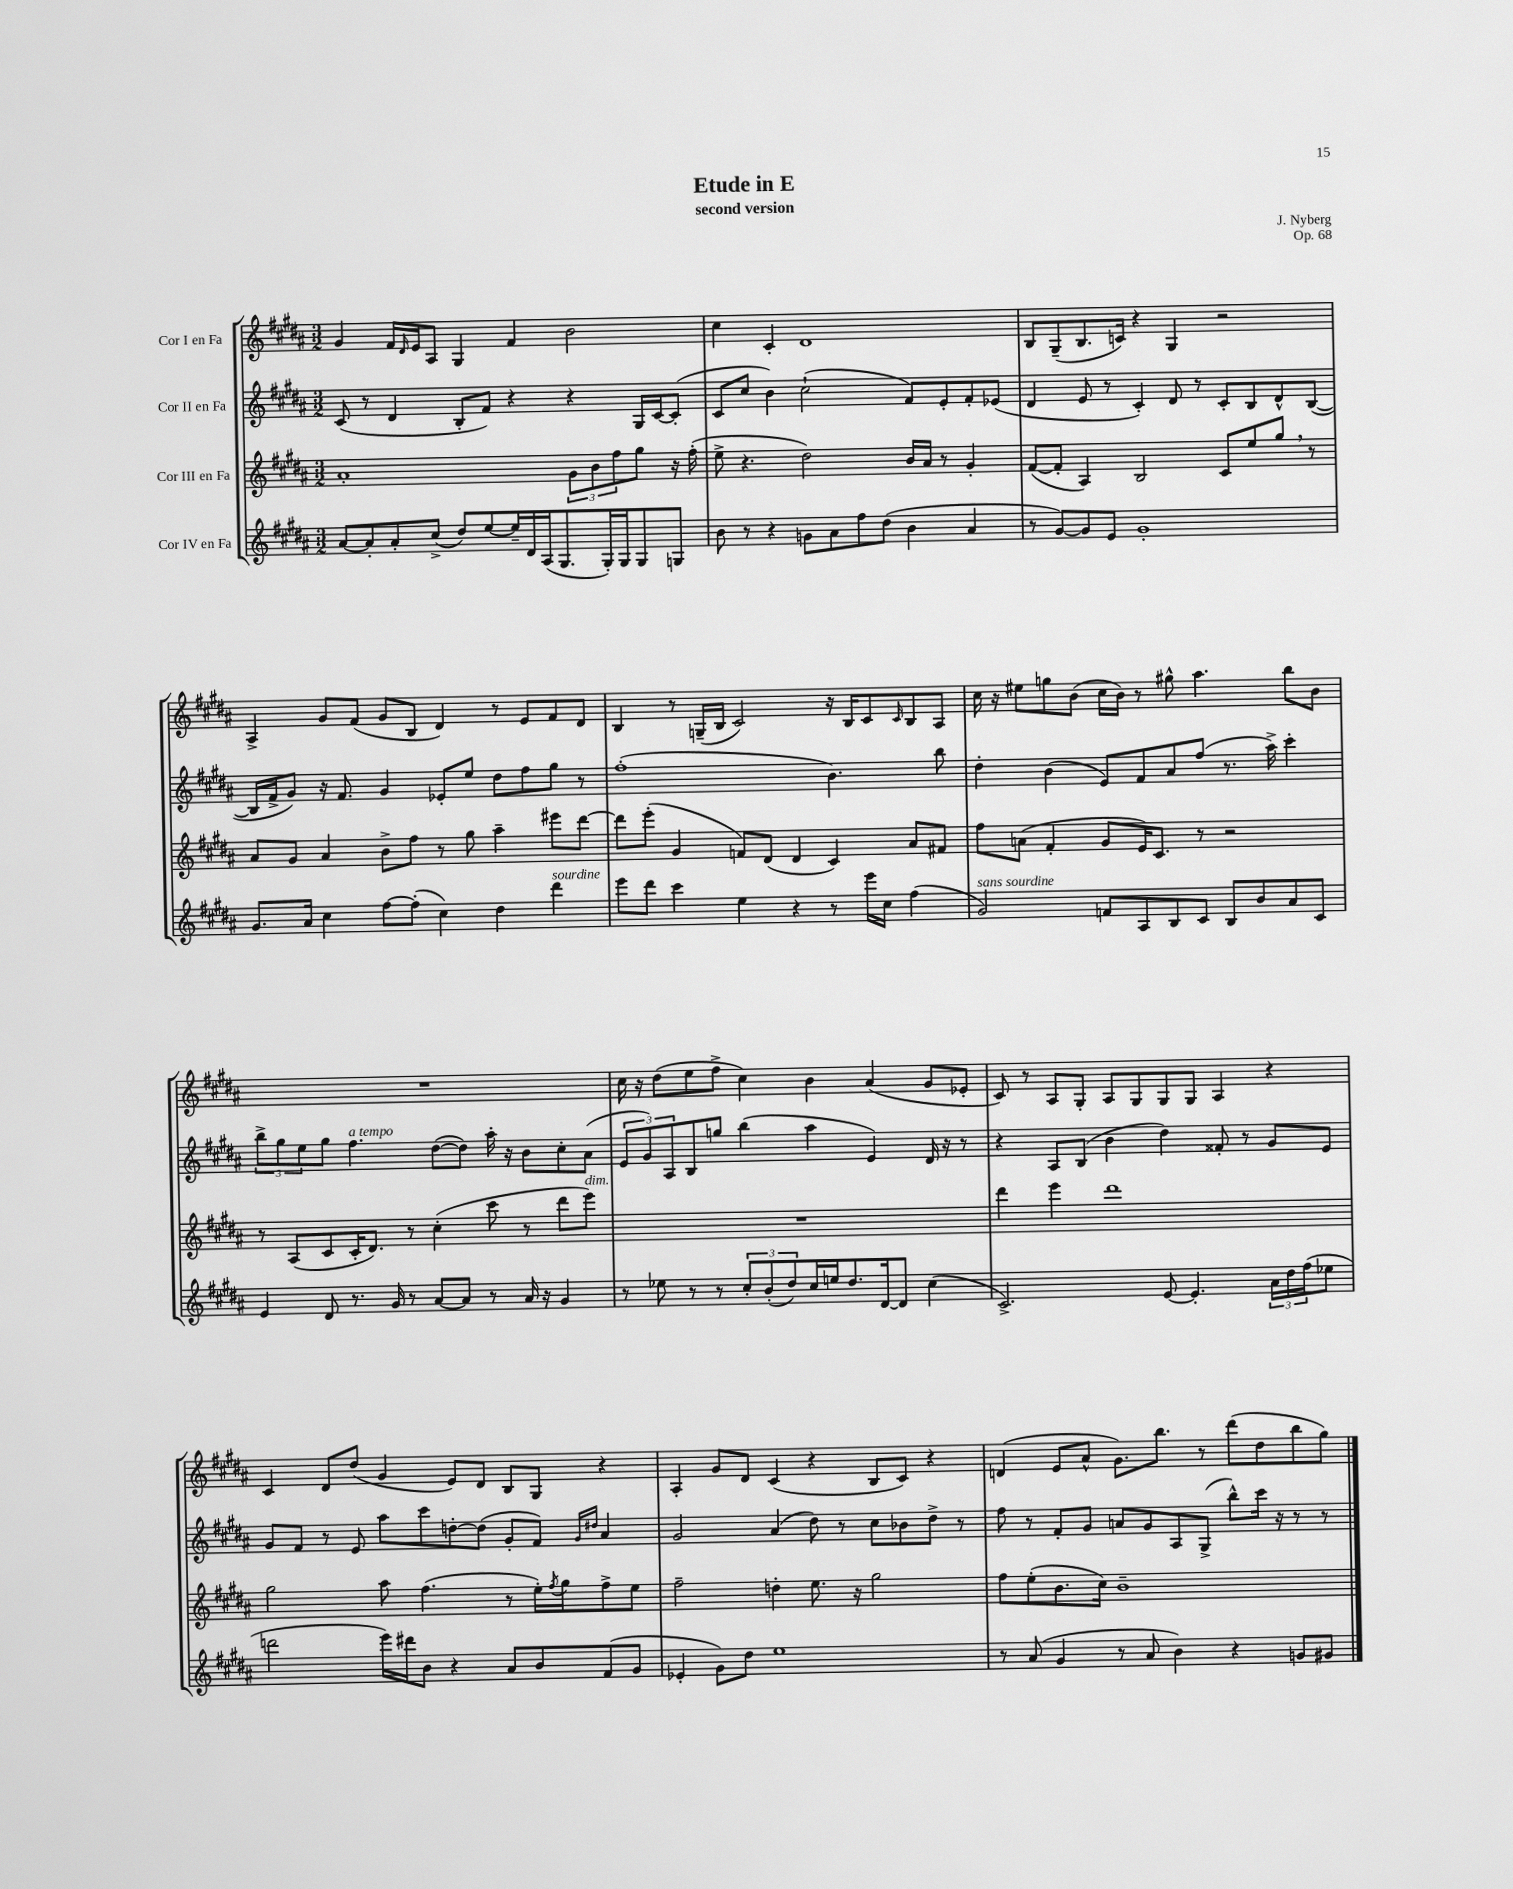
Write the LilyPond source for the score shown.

\header { title = "Etude in E" composer = "J. Nyberg" subtitle = "second version" opus = "Op. 68" }
<<
\new StaffGroup <<
\new Staff = "s0" \with { instrumentName = "Cor I en Fa" } {
    \clef treble \key b \major \numericTimeSignature \time 3/2
    gis'4 fis'16 \grace { dis'16 } e'16 ais8 gis4 fis'4 b'2 |
    cis''4 cis'4-. dis'1 |
    b8 gis8--( b8. c'16) r4 gis4 r2 |
    ais4-> gis'8 fis'8( gis'8 b8 dis'4) r8 e'8 fis'8 dis'8 |
    b4 r8 g16--( b16 cis'2) r16 b16 cis'8 \grace { cis'16 } b8 ais8 |
    cis''16 r16 eis''8 g''8 b'8( cis''16 b'16) r8 gis''8-^ ais''4. b''8 b'8 |
    R1. |
    cis''16 r16 dis''8( e''8 fis''8-> cis''4) b'4 ais'4( gis'8 ees'8-. |
    cis'8) r8 ais8 gis8-. ais8 gis8 gis8 gis8 ais4 r4 |
    cis'4 dis'8 dis''8( gis'4 e'8) dis'8 b8 gis8 r4 |
    ais4-. gis'8 dis'8 cis'4( r4 b8 cis'8) r4 |
    d'4( e'8 ais'8-^ gis'8.) b''8. r8 dis'''8( dis''8 b''8 gis''8) \bar "|." |
}
\new Staff = "s1" \with { instrumentName = "Cor II en Fa" } {
    \clef treble \key b \major \numericTimeSignature \time 3/2
    cis'8( r8 dis'4 b8-. fis'8) r4 r4 gis16 cis'16~ cis'8-.( |
    cis'8 cis''8 b'4) cis''2-!( fis'8) e'8-. fis'8-. ees'8( |
    dis'4 e'8 r8 cis'4-.) dis'8 r8 cis'8-. b8 dis'8-^ b8~( |
    b16 fis'16-> gis'8) r16 fis'8. gis'4 ees'8-. e''8 dis''8 fis''8 gis''8 r8 |
    fis''1-.( b'4.) b''8 |
    dis''4-. b'4( e'8) fis'8 ais'8 fis''8( r8. ais''16->) cis'''4-. |
    \tuplet 3/2 { b''8-> gis''8 e''8 } gis''8 fis''4.^\markup { \italic "a tempo" } dis''8~( dis''8) ais''16-. r16 b'8 cis''8-. ais'8( |
    \tuplet 3/2 { e'8 gis'8) ais8 } b8 g''8 b''4( ais''4 e'4) dis'16 r16 r8 |
    r4 ais8 b8( b'4 dis''4) fisis'8-. r8 gis'8 e'8 |
    gis'8 fis'8 r8 e'8 ais''8 cis'''8 d''8~-. d''8( gis'8-. fis'8) \grace { gis'16 dis''16 } ais'4 |
    gis'2 ais'4( dis''8) r8 cis''8 bes'8 dis''8-> r8 |
    fis''8 r8 fis'8-. gis'8 a'8 gis'8 ais8 gis8->( b''8-^) cis'''16 r16 r8 r8 \bar "|." |
}
\new Staff = "s2" \with { instrumentName = "Cor III en Fa" } {
    \clef treble \key b \major \numericTimeSignature \time 3/2
    ais'1-. \tuplet 3/2 { gis'8 b'8 fis''8 } gis''8 r16 fis''16-.( |
    e''8-> r4. dis''2) b'16 ais'16 r8 gis'4-. |
    fis'8~( fis'8-. ais4) b2 cis'8 e''8 gis''8 \breathe r8 |
    ais'8 gis'8 ais'4 b'8-> fis''8 r8 gis''8 ais''4-- eis'''8 dis'''8~ |
    dis'''8 e'''8-.( gis'4 f'8) dis'8( dis'4 cis'4) ais'8 fis'8 |
    fis''8 a'8( fis'4-. gis'8 e'16) cis'8. r8 r2 |
    r8 ais8( cis'8 cis'16-. dis'8.) r8 cis''4-.( cis'''8 r8 dis'''8 e'''8^\markup { \italic "dim." }) |
    R1. |
    dis'''4 e'''4 dis'''1 |
    gis''2 ais''8 fis''4.( r8 e''16-.) \acciaccatura { fis''8 } gis''16 fis''8-> e''8 |
    fis''2-- d''4-. e''8. r16 gis''2 |
    fis''8 e''8-.( b'8. cis''16) b'1-- \bar "|." |
}
\new Staff = "s3" \with { instrumentName = "Cor IV en Fa" } {
    \clef treble \key b \major \numericTimeSignature \time 3/2
    ais'8~ ais'8-. ais'8-. cis''8->( dis''8) e''8~ e''16-- dis'16 ais16( gis8. gis16-.) gis16 gis8 g8 |
    b'8 r8 r4 g'8 ais'8 fis''8 dis''8( b'4 ais'4 |
    r8 gis'8~) gis'8 e'8 gis'1-. |
    gis'8. ais'16 cis''4 fis''8~ fis''8-.( cis''4) dis''4 dis'''4^\markup { \italic "sourdine" } |
    e'''8 dis'''8 cis'''4 e''4 r4 r8 e'''16 cis''16 fis''4( |
    gis'2^\markup { \italic "sans sourdine" }) f'8 ais8 b8 cis'8 b8 b'8 ais'8 cis'8 |
    e'4 dis'8 r8. gis'16 r8 ais'8~ ais'8 r8 ais'16 r16 gis'4 |
    r8 ees''8 r8 r8 \tuplet 3/2 { cis''8-. b'8-.( dis''8) } cis''16 e''16 dis''8. dis'16~ dis'8 cis''4( |
    cis'2.->) e'8~ e'4.-. \tuplet 3/2 { ais'16 dis''16 fis''16( } ees''8 |
    d'''2 e'''16) dis'''16 b'8 r4 ais'8 b'8 fis'8( gis'8 |
    ees'4-. gis'8) dis''8 e''1 |
    r8 ais'8( gis'4 r8 ais'8 b'4) r4 g'8 gis'8 \bar "|." |
}
>>
>>
\layout { \context { \Score \remove "Bar_number_engraver" } }
